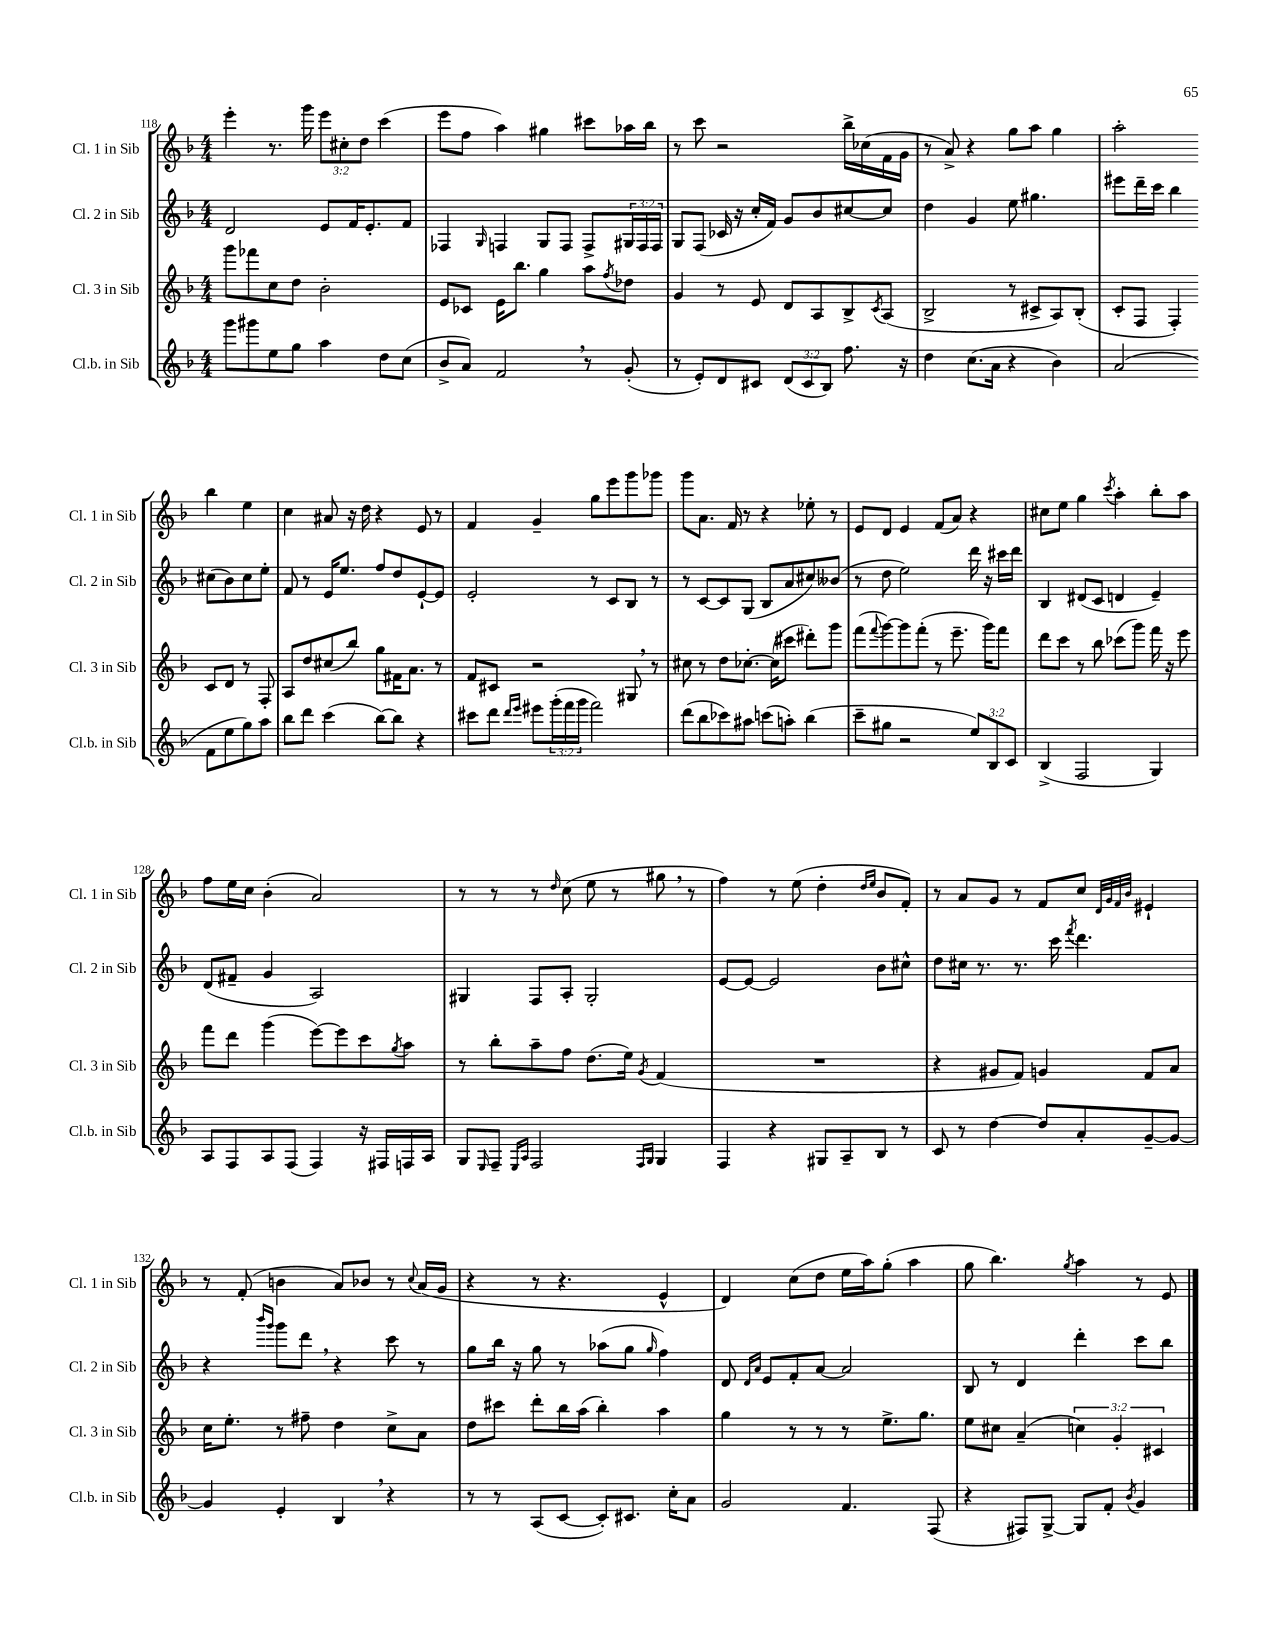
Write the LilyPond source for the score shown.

<<
\new StaffGroup <<
\new Staff = "s0" \with { instrumentName = "Cl. 1 in Sib" shortInstrumentName = "Cl. 1 in Sib" } {
    \clef treble \key f \major \numericTimeSignature \time 4/4 \override Staff.TupletNumber.text = #tuplet-number::calc-fraction-text
    e'''4-. r8. g'''16 \tuplet 3/2 { e'''8 cis''8-. d''8 } c'''4( |
    e'''8 f''8 a''4) gis''4 cis'''8 aes''16 bes''16 |
    r8 c'''8 r2 bes''16-> ces''16( f'16 g'16 |
    r8 a'8->) r4 g''8 a''8 g''4 |
    a''2-. bes''4 e''4 |
    c''4 ais'8 r16 d''16 r4 e'8 r8 |
    f'4 g'4-- g''8 e'''8 g'''8 ges'''8 |
    g'''8 a'8. f'16 r8 r4 ees''8-. r8 |
    e'8 d'8 e'4 f'8( a'8) r4 |
    cis''8 e''8 g''4 \acciaccatura { c'''8 } a''4-. bes''8-. a''8 |
    f''8 e''16 c''16 bes'4-.( a'2) |
    r8 r8 r8 \grace { d''16 } c''8( e''8 r8 gis''8 \breathe r8 |
    f''4) r8 e''8( d''4-. \grace { d''16 e''16 } bes'8 f'8-.) |
    r8 a'8 g'8 r8 f'8 c''8 \grace { d'32 g'32 f'32 bes'32 } eis'4-! |
    r8 f'8-.( b'4 a'8) bes'8 r8 \appoggiatura { c''8 } a'16( g'16 |
    r4 r8 r4. e'4-^ |
    d'4) c''8( d''8 e''16 a''16) g''8-.( a''4 |
    g''8 bes''4.) \acciaccatura { g''8 } a''4 r8 e'8 \bar "|." |
}
\new Staff = "s1" \with { instrumentName = "Cl. 2 in Sib" shortInstrumentName = "Cl. 2 in Sib" } {
    \clef treble \key f \major \numericTimeSignature \time 4/4 \override Staff.TupletNumber.text = #tuplet-number::calc-fraction-text
    d'2 e'8 f'16 e'8.-. f'8 |
    fes4 \grace { g16 } f4 g8 f8 f8-> \tuplet 3/2 { gis16 f16 f16 } |
    g8 f8( ces'16 r16 c''16-. f'16) g'8 bes'8 cis''8~ cis''8 |
    d''4 g'4 e''8 gis''4. |
    eis'''8 d'''16-- c'''16 bes''4 cis''8( bes'8) cis''8 e''8-. |
    f'8 r8 e'16 e''8. f''8 d''8 e'8~-! e'8 |
    e'2-. r8 c'8 bes8 r8 |
    r8 c'8~ c'8 g8( bes8 a'8 cis''8) beses'8( |
    r8 d''8 e''2) d'''16 r16 cis'''16 d'''16 |
    bes4 dis'8( c'8 d'4 e'4--) |
    d'8( fis'8-- g'4 a2) |
    gis4 f8 a8-. gis2-. |
    e'8~ e'8~ e'2 bes'8 cis''8-^ |
    d''8 cis''16 r8. r8. c'''16 \acciaccatura { f'''8 } d'''4. |
    r4 \grace { bes'''16 g'''16 } g'''8 d'''8 \breathe r4 c'''8 r8 |
    g''8 bes''16 r16 g''8 r8 aes''8( g''8 \grace { g''16 } f''4) |
    d'8 \grace { d'16 a'16 } e'8 f'8-. a'8~ a'2 |
    bes8 r8 d'4 d'''4-. c'''8 bes''8 \bar "|." |
}
\new Staff = "s2" \with { instrumentName = "Cl. 3 in Sib" shortInstrumentName = "Cl. 3 in Sib" } {
    \clef treble \key f \major \numericTimeSignature \time 4/4 \override Staff.TupletNumber.text = #tuplet-number::calc-fraction-text
    g'''8 fes'''8 c''8 d''8 bes'2-. |
    e'8 ces'8 e'16 bes''8. g''4 a''8 \acciaccatura { f''8 } des''8 |
    g'4 r8 e'8 d'8 a8 bes8-> \acciaccatura { c'8 } a8( |
    bes2-> r8 cis'8-> a8) bes8-.( |
    c'8-. f8 f4-.) c'8 d'8 r8 f8-. |
    a8 d''8 cis''8( bes''8) g''8 fis'16 a'8. r8 |
    f'8 cis'8 r2 gis8 \breathe r8 |
    cis''8 r8 d''8 ces''8.~-. ces''16( cis'''8 dis'''8-.) g'''8 |
    f'''8( \appoggiatura { f'''8 } g'''8~) g'''8 f'''8-.( r8 e'''8.-- g'''16) f'''8 |
    d'''8 c'''8 r8 bes''8 ces'''8( g'''8) f'''16 r16 e'''8 |
    f'''8 d'''8 g'''4( e'''8~) e'''8 c'''8 \acciaccatura { g''8 } a''8 |
    r8 bes''8-. a''8-- f''8 d''8.( e''16) \acciaccatura { g'8 } f'4( |
    R1 |
    r4 gis'8 f'8) g'4 f'8 a'8 |
    c''16 e''8.-. r8 fis''8-- d''4 c''8-> a'8 |
    d''8 cis'''8 d'''8-. bes''16 a''16( bes''4-.) a''4 |
    g''4 r8 r8 r8 e''8.-> g''8. |
    e''8 cis''8 a'4--( \tuplet 3/2 { c''4) g'4-. cis'4 } \bar "|." |
}
\new Staff = "s3" \with { instrumentName = "Cl.b. in Sib" shortInstrumentName = "Cl.b. in Sib" } {
    \clef treble \key f \major \numericTimeSignature \time 4/4 \override Staff.TupletNumber.text = #tuplet-number::calc-fraction-text
    g'''8 gis'''8 e''8 g''8 a''4 d''8 c''8( |
    bes'8-> a'8) f'2 \breathe r8 g'8-.( |
    r8 e'8-.) d'8 cis'8 \tuplet 3/2 { d'8( cis'8 bes8) } f''8. r16 |
    d''4 c''8.( a'16 r4 bes'4) |
    a'2( f'8 e''8 g''8) a''8 |
    bes''8 d'''8 c'''4( bes''8~) bes''8 r4 |
    cis'''8 d'''8 \grace { d'''16 e'''16 } eis'''8 \tuplet 3/2 { g'''16-.( f'''16 g'''16 } f'''2) |
    d'''8( bes''8 ces'''8) ais''8 c'''8( a''8-.) bes''4( |
    c'''8-- gis''8 r2 \tuplet 3/2 { e''8) bes8 c'8 } |
    bes4->( f2 g4) |
    a8 f8 a8 f8( f4) r16 fis16 f16 a16 |
    g8 \grace { e16 } f8-- \grace { e16 a16 } f2 \grace { f16 g16 } g4 |
    f4 r4 gis8 a8-- bes8 r8 |
    c'8 r8 d''4~ d''8 a'8-. g'8~-- g'8~ |
    g'4 e'4-. bes4 \breathe r4 |
    r8 r8 a8( c'8~ c'8-.) cis'8. c''16-. a'8 |
    g'2 f'4. f8( |
    r4 fis8) g8~-> g8 f'8-. \acciaccatura { bes'8 } g'4 \bar "|." |
}
>>
>>
\layout { \context { \Score currentBarNumber = #118 } }
